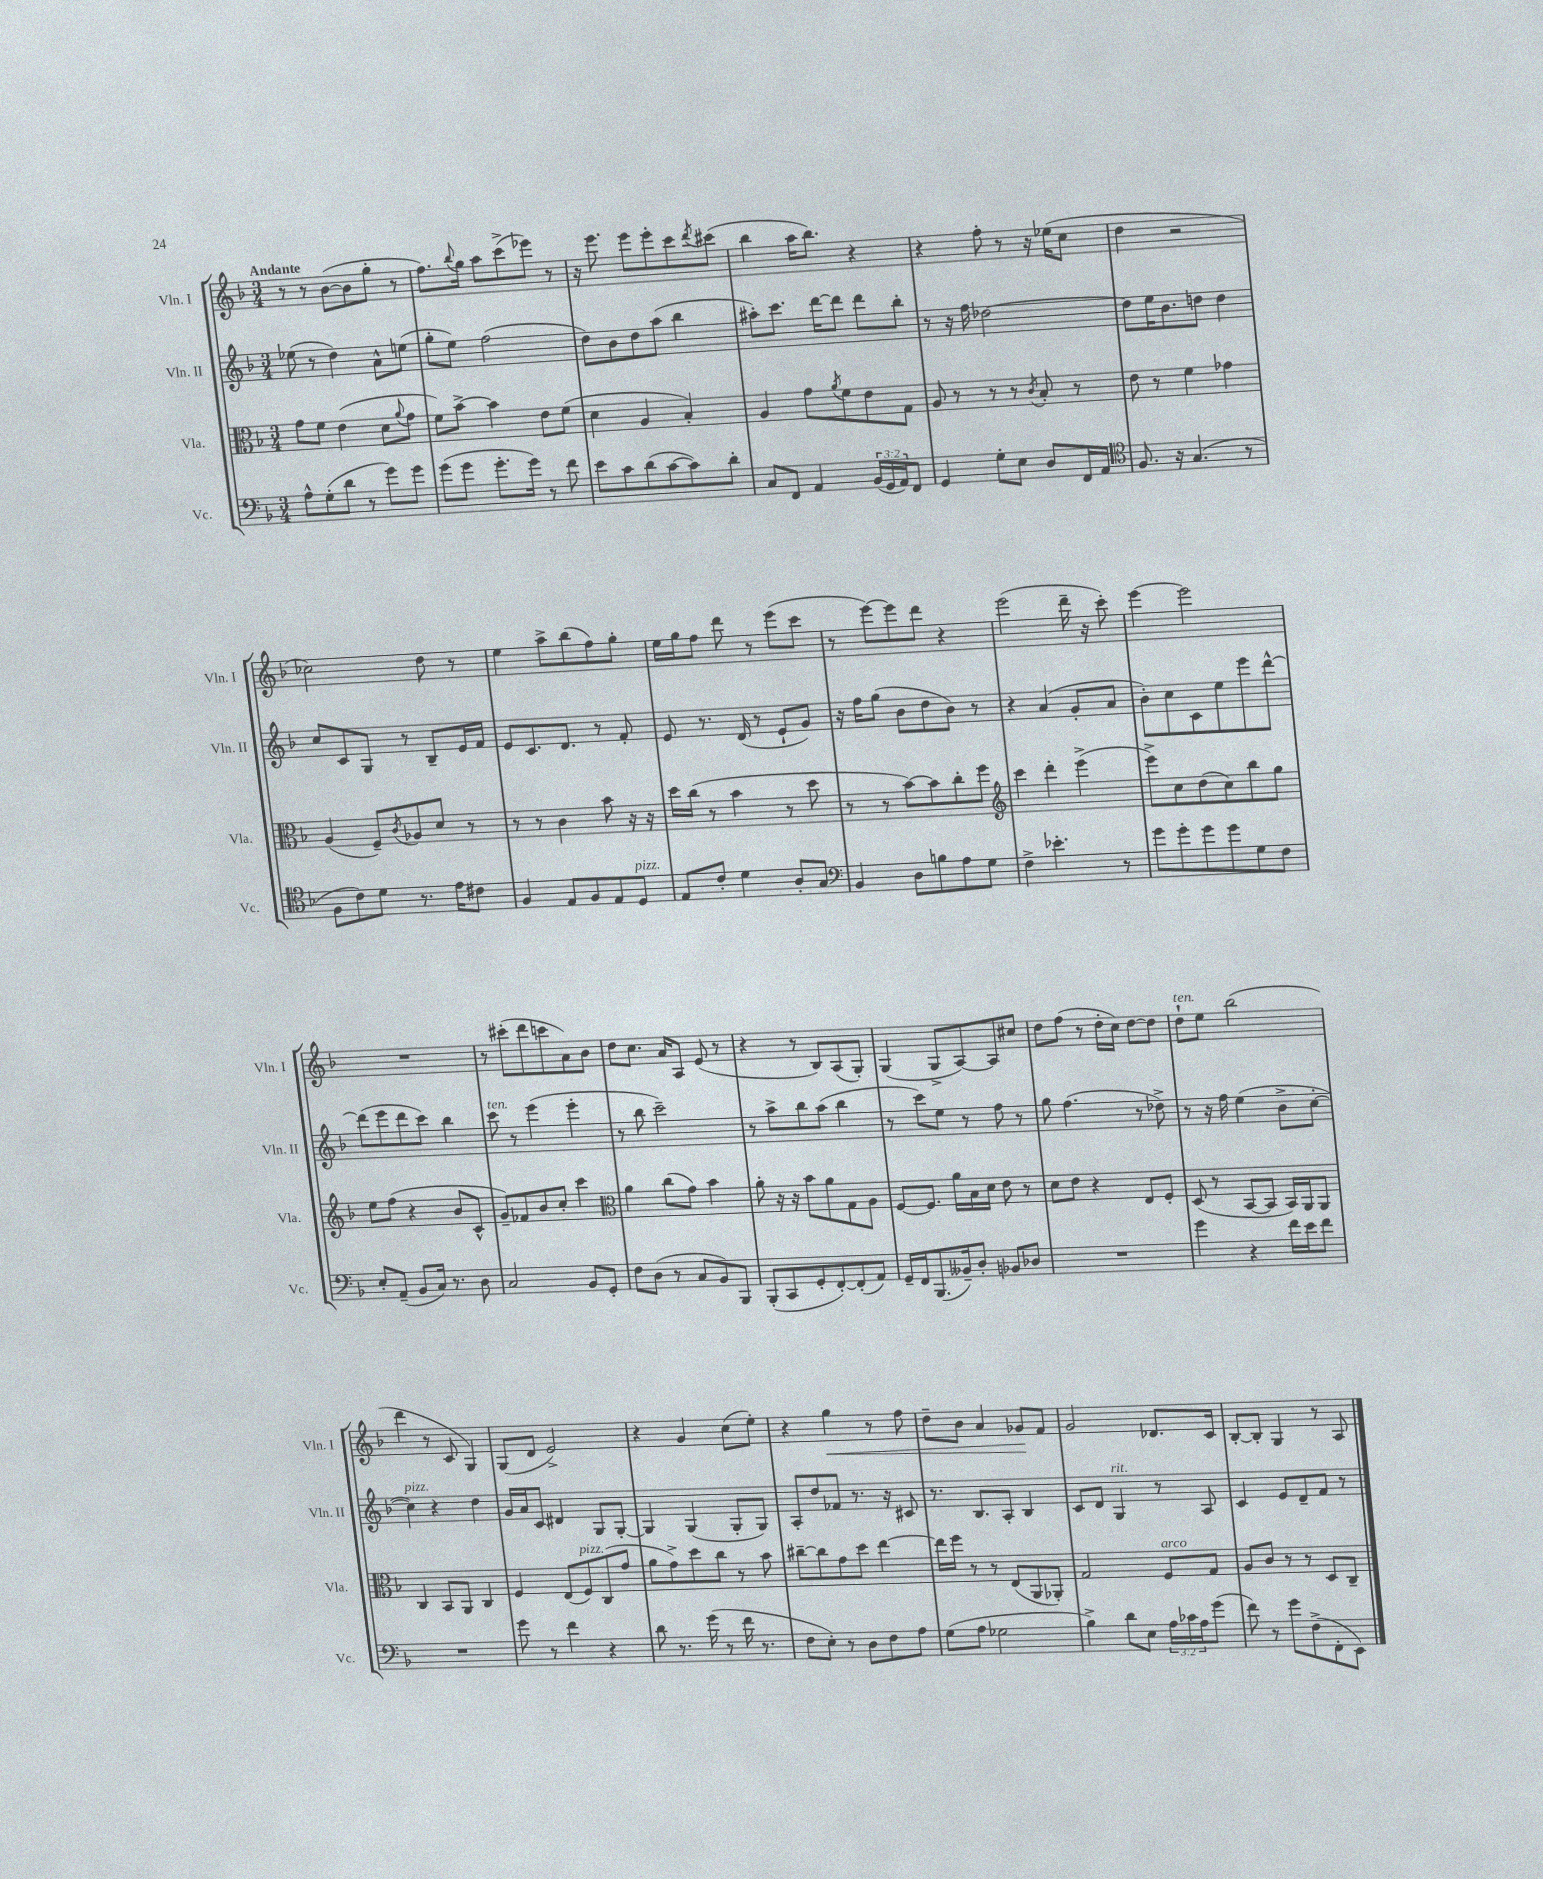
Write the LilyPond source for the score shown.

<<
\new StaffGroup <<
\new Staff = "s0" \with { instrumentName = "Vln. I" shortInstrumentName = "Vln. I" } {
    \clef treble \key f \major \numericTimeSignature \time 3/4 \tempo "Andante"
    r8 r8 bes'8~( bes'8 g''8-. r8 |
    f''8.) \appoggiatura { bes''8 } g''16 a''8 c'''8->( ees'''8) r8 |
    r16 e'''8. e'''8 e'''8-. c'''8 \acciaccatura { d'''8 } cis'''8( |
    bes''4 a''16 bes''8.) r4 |
    r4 f''8-. r8 r16 ees''16( c''8 |
    d''4 r2 |
    ces''2) d''8 r8 |
    e''4 a''8-> bes''8( f''8) g''8-. |
    e''16 g''16 f''8 d'''8 r8 e'''8( c'''8 |
    r8 e'''8~) e'''8 d'''8 r4 |
    e'''2( d'''16-- r16 c'''8-.) |
    e'''4~ e'''2 |
    R2. |
    r8 cis'''8-.( d'''8 c'''8 a'8) bes'8 |
    d''8 c''8. a'16 a8 e'8( r8 |
    r4 r8 bes8) a8( g8-.) |
    g4( g8-> a8~) a8 cis''8 |
    d''8 f''8( r8 d''16-. c''16) d''8~ d''8 |
    d''8-!^\markup { \italic "ten." } e''8 bes''2( |
    d'''4 r8 c'8 g4) |
    g8( d'8 e'2->) |
    r4 g'4 c''8( e''8-.) |
    r4 g''4\< r8 f''8 |
    d''8-- bes'8 a'4 ges'8\! f'8 |
    g'2 des'8. c'16 |
    bes8~-. bes8-. g4 r8 a8 \bar "|." |
}
\new Staff = "s1" \with { instrumentName = "Vln. II" shortInstrumentName = "Vln. II" } {
    \clef treble \key f \major \numericTimeSignature \time 3/4
    ees''8( r8 d''4) a'8-^ e''8( |
    g''8-. e''8) f''2( |
    d''8) bes'8 d''8 a''8( bes''4 |
    ais''8-.) c'''8. d'''16~ d'''8 d'''8 bes''8-. |
    r8 r16 f''16 des''2~ |
    des''8 e''16 bes'8. d''8 d''4 |
    c''8 c'8 g8 r8 bes8-- e'16 f'16 |
    e'8 c'8. d'8. r8 f'8-. |
    e'8 r8. d'16( r8 e'8-! g'8) |
    r16 f''16 g''8( bes'8 d''8 bes'8) r8 |
    r4 a'4( g'8-. a'8 |
    bes'8-.) c''8 c'8 e''8 e'''8 d'''8~-^ |
    d'''8( e'''8 d'''8 c'''8) bes''4 |
    c'''8^\markup { \italic "ten." } r8 e'''4( e'''4-. |
    r8 bes''8 c'''2--) |
    r8 a''8-> bes''8 a''8( bes''4 |
    r8 c'''8) e''8 r8 f''8 r8 |
    g''8 f''4.( r8 des''8->) |
    r8 r16 f''16 e''4( bes'8-> c''8~-. |
    c''4^\markup { \italic "pizz." }) r4 d''4 |
    g'16 a'16 c'8 dis'4 g8 g8~-. |
    g4 g4( g8-. g8) |
    a8-. d''8 fes'8 r8. r16 cis'8 |
    r8. bes8. a8-. bes4 |
    c'8 d'8 g4^\markup { \italic "rit." } r8 a8 |
    c'4 e'8 d'8-- f'8 r8 \bar "|." |
}
\new Staff = "s2" \with { instrumentName = "Vla." shortInstrumentName = "Vla." } {
    \clef alto \key f \major \numericTimeSignature \time 3/4
    g'8 f'8 e'4( d'8 \appoggiatura { a'8 } g'8 |
    f'8) bes'8~-> bes'4 e'8 f'8( |
    d'4 a4 bes4-.) |
    a4 g'8 \acciaccatura { a'8 } f'8 e'8 g8 |
    a8 r8 r8 r8 \acciaccatura { c'8 } bes8-. r8 |
    e'8 r8 f'4 ges'4 |
    a4( f8--) \acciaccatura { c'8 } aes8 d'8 r8 |
    r8 r8 c'4 bes'8 r16 r16 |
    d''16 c''16( r8 bes'4 r8 d''8 |
    r8 r8 bes'8~) bes'8 c''8-. f''8 |
    \clef treble c'''4 d'''4-. e'''4->( |
    e'''8->) c''8 d''8( c''8) bes''8 g''8 |
    e''8 f''8( r4 bes'8 c'8-^ |
    g'8--) fes'8 bes'8 c''8-. c'''4 |
    \clef alto a'4 c''8( g'8) bes'4 |
    a'8-. r16 r16 bes'8 a'8 g8 a8 |
    f8~ f8. a'16 bes16 d'16 e'8 r8 |
    d'8 e'8 r4 e8 f8-. |
    d8( r8 bes,8~ bes,8 bes,16) a,16 a,8 |
    c4 bes,8 a,8 c4 |
    f4 e8( f8^\markup { \italic "pizz." }) c8( g'8 |
    a'8 g'8->) d''8 c''8 r8 bes'8 |
    cis''8~-- cis''8 g'8 d''8 e''4~ |
    e''16 f''16 r8 r8 e8( a,8 aes,8-.) |
    g2 f8^\markup { \italic "arco" } g8 |
    a8 c'8 r8 r8 d8 c8-- \bar "|." |
}
\new Staff = "s3" \with { instrumentName = "Vc." shortInstrumentName = "Vc." } {
    \clef bass \key f \major \numericTimeSignature \time 3/4 \override Staff.TupletNumber.text = #tuplet-number::calc-fraction-text
    a8-^ g8-.( d'8 r8 g'8) g'8 |
    g'8( g'8 g'8.-. g'16) r8 f'8 |
    e'8 c'8 d'8( c'8~ c'8) d'8-. |
    c8 f,8 a,4 \tuplet 3/2 { bes,16( g,16 a,16) } f,8 |
    g,4 g8-. e8 d8 f,16 a,16 |
    \clef tenor f8. r16 g4.( r8 |
    f8 c'8) d'8 r8. e'16 cis'8 |
    f4 e8 f8 e8 d8^\markup { \italic "pizz." } |
    e8 c'8-. d'4 a8-. g8 |
    \clef bass bes,4 d8 b8 a8 g8 |
    f4-> ees'4.-. r8 |
    g'8 g'8-. g'8 g'8 g8 f8 |
    e8-. a,8--( bes,8 c16) r8. d8 |
    c2 bes,8 g,8-. |
    f8 d8( r8 c8 bes,8) bes,,8 |
    bes,,8-.( c,8 g,8-. f,8~-.) f,8-.( a,8) |
    g,16-- f,16 bes,,8.( beses,16--) d8-. bes,8 des8 |
    R2. |
    g'4 r4 f'16 e'16 f'8 |
    R2. |
    g'8 r8 f'4 r4 |
    d'8 r8. g'16( r8 f'16 r8. |
    f8 e8-.) r8 d8 f8 a8 |
    g8( a8 ges2 |
    bes4->) d'8 e8 \tuplet 3/2 { a16 ces'16 a16 } g'8( |
    f'8) r8 g'8 f8->( f,8-. e,8) \bar "|." |
}
>>
>>
\layout { \context { \Score \remove "Bar_number_engraver" } }
